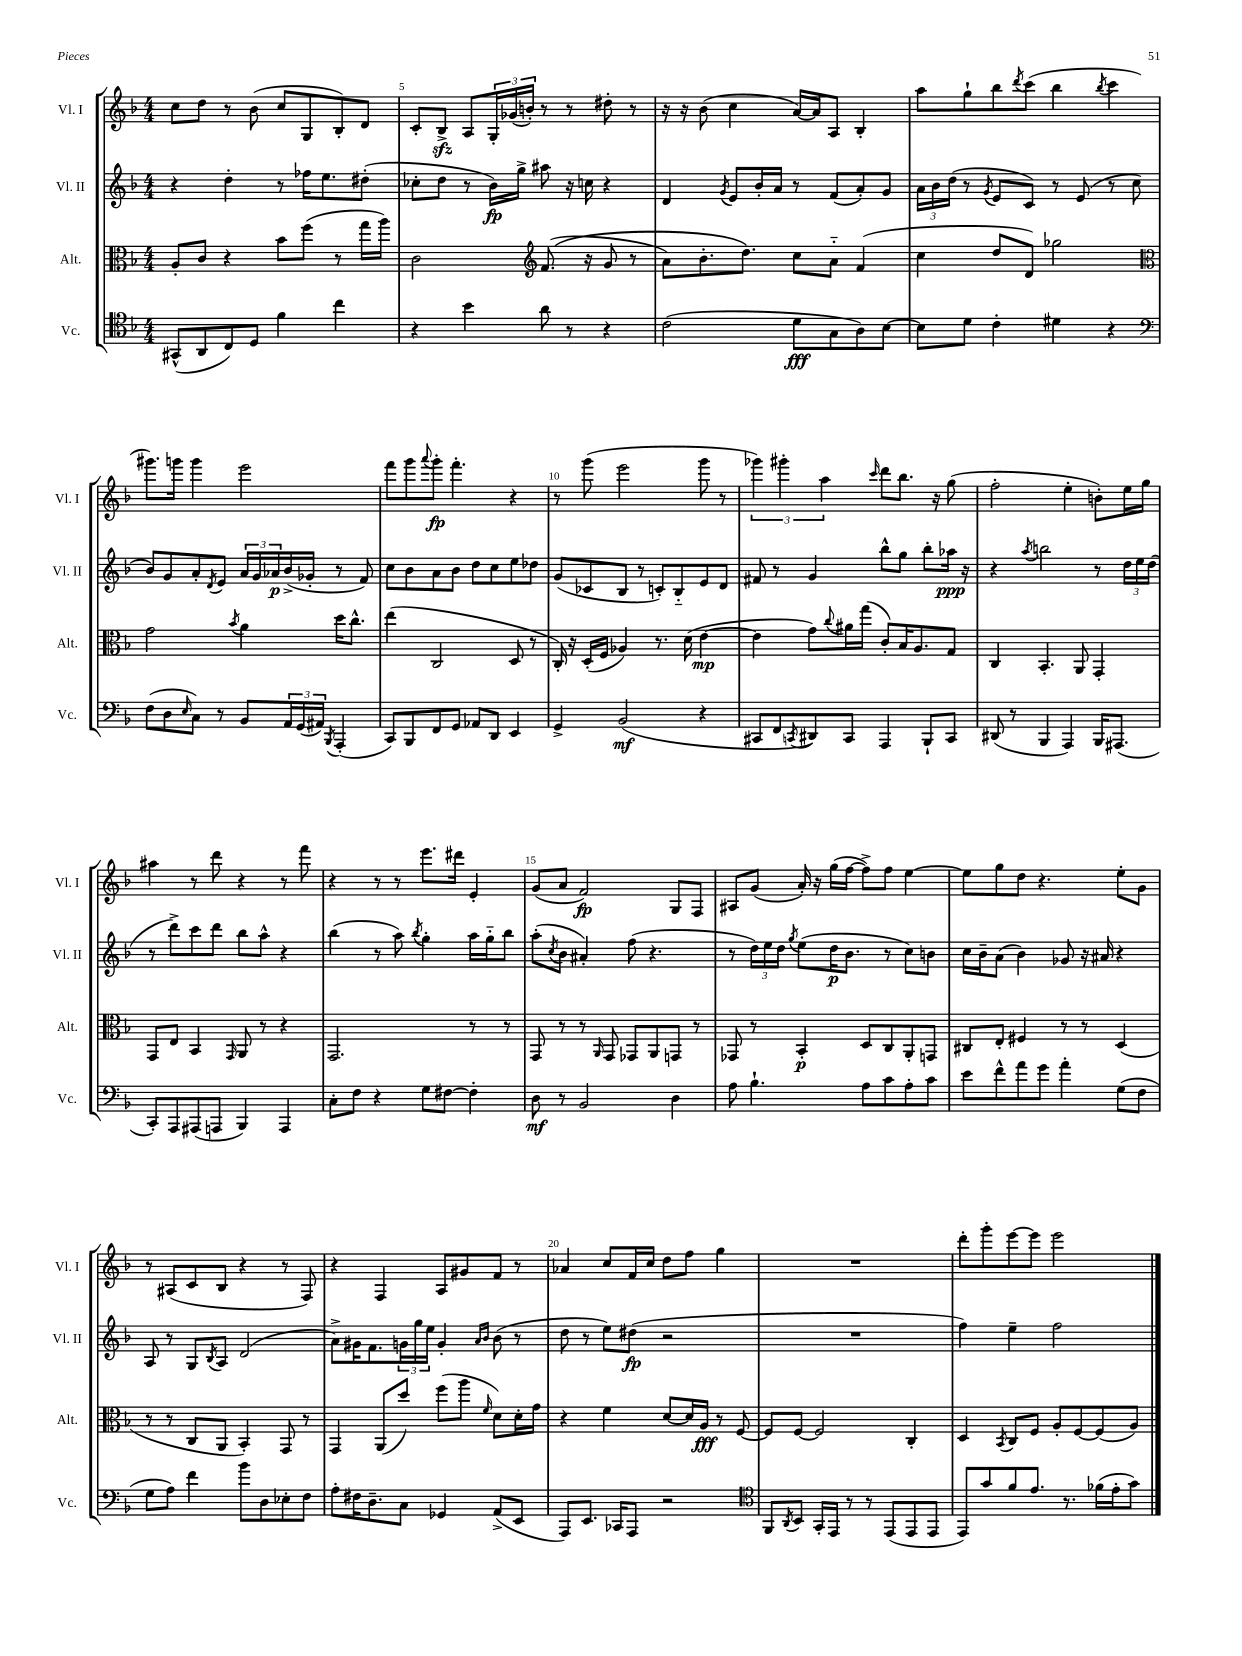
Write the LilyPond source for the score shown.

<<
\new StaffGroup <<
\new Staff = "s0" \with { instrumentName = "Vl. I" shortInstrumentName = "Vl. I" } {
    \clef treble \key f \major \numericTimeSignature \time 4/4
    c''8 d''8 r8 bes'8( c''8 g8 bes8-.) d'8 |
    c'8-. bes8->\sfz a8 \tuplet 3/2 { g16-. ges'16( b'16-.) } r8 r8 dis''8-. r8 |
    r16 r16 bes'8( c''4 a'16~) a'16 a8 bes4-. |
    a''8 g''8-! bes''8 \acciaccatura { d'''8 } c'''8( bes''4 \acciaccatura { bes''8 } c'''4 |
    gis'''8.) g'''16 g'''4 e'''2 |
    f'''8 g'''8 \appoggiatura { a'''8 } g'''8-.\fp f'''4.-. r4 |
    r8 g'''8( e'''2 g'''8 r8 |
    \tuplet 3/2 { ges'''4) gis'''4-. a''4 } \grace { c'''16 } d'''8 bes''8. r16 g''8( |
    f''2-. e''4-. b'8-.) e''16 g''16 |
    ais''4 r8 d'''8 r4 r8 f'''8 |
    r4 r8 r8 e'''8. dis'''16 e'4-. |
    g'8( a'8 f'2\fp) g8 f8 |
    ais8 g'8( a'16-.) r16 g''16( f''16~ f''8->) f''8 e''4~ |
    e''8 g''8 d''8 r4. e''8-. g'8 |
    r8 ais8( c'8 bes8 r4 r8 f8) |
    r4 f4 a8 gis'8 f'8 r8 |
    aes'4 c''8 f'16 c''16 d''8 f''8 g''4 |
    R1 |
    d'''8-. g'''8-. e'''8~ e'''8 e'''2 \bar "|." |
}
\new Staff = "s1" \with { instrumentName = "Vl. II" shortInstrumentName = "Vl. II" } {
    \clef treble \key f \major \numericTimeSignature \time 4/4
    r4 d''4-. r8 fes''16 e''8. dis''8-.( |
    ces''8-. d''8 r8 bes'16\fp) g''16-> ais''8 r16 c''16 r4 |
    d'4 \acciaccatura { g'8 } e'8 bes'16-. a'16 r8 f'8( a'8-.) g'8 |
    \tuplet 3/2 { a'16 bes'16 d''16( } r8 \acciaccatura { g'8 } e'8 c'8) r8 e'8( r8 c''8 |
    bes'8) g'8 a'8-. \acciaccatura { d'8 } e'8 \tuplet 3/2 { a'16 g'16 aes'16\p } bes'16->( ges'16-. r8 f'8) |
    c''8 bes'8 a'8 bes'8 d''8 c''8 e''8 des''8 |
    g'8( ces'8 bes8 r8 c'8-.) bes8-_ e'8 d'8 |
    fis'8 r8 g'4 bes''8-^ g''8 bes''8-. aes''16\ppp r16 |
    r4 \acciaccatura { a''8 } b''2 r8 \tuplet 3/2 { d''16 e''16 d''16( } |
    r8 d'''8->) c'''8 d'''8 bes''8 a''8-^ r4 |
    bes''4( r8 a''8) \acciaccatura { bes''8 } g''4-. a''16 g''16-_ bes''8 |
    a''8-.( \acciaccatura { c''8 } bes'8 ais'4-.) f''8( r4. |
    r8 \tuplet 3/2 { d''16) e''16 d''16 } \acciaccatura { g''8 } e''8( d''16\p bes'8. r8 c''8) b'8 |
    c''16 bes'16-- a'8( bes'4) ges'8 r16 ais'16 r4 |
    a8 r8 g8 \acciaccatura { bes8 } a8 d'2( |
    a'8->) gis'16 f'8. \tuplet 3/2 { g'16 g''16 e''16 } g'4-. \grace { a'16 bes'16 } bes'8( r8 |
    d''8 r8 e''8) dis''8\fp( r2 |
    R1 |
    f''4) e''4-- f''2 \bar "|." |
}
\new Staff = "s2" \with { instrumentName = "Alt." shortInstrumentName = "Alt." } {
    \clef alto \key f \major \numericTimeSignature \time 4/4
    a8-. c'8 r4 bes'8 f''8( r8 g''16 a''16) |
    c'2 \clef treble f'8.(\( r16 g'8 r8 |
    a'8) bes'8.-. d''8.\) c''8 a'8-_ f'4( |
    c''4 d''8 d'8) ges''2 |
    \clef alto g'2 \acciaccatura { bes'8 } a'4 d''16 c''8.-^ |
    e''4( c2 d8 r8 |
    c16-.) r16 d16-.( f16 aes4) r8. d'16( e'4~\mp |
    e'4 g'8) \appoggiatura { c''8 } ais'16 g''16( c'8-.) bes16 a8. g8 |
    c4 bes,4.-. a,8 g,4-. |
    g,8 e8 bes,4 \grace { g,16 } a,8 r8 r4 |
    g,2. r8 r8 |
    g,8 r8 r8 \grace { a,16 } g,8 ges,8 a,8 g,8 r8 |
    ges,8 r8 bes,4-.\p d8 c8 a,8-. g,8 |
    cis8 e8-. fis4 r8 r8 d4( |
    r8 r8 c8 a,8 bes,4-.) g,8 r8 |
    g,4 a,8( d''8) f''8( a''8 \grace { f'16 } d'8) d'16-. g'16 |
    r4 f'4 d'8~ d'16 a16\fff r8 f8~ |
    f8 f8~ f2 c4-. |
    d4 \acciaccatura { bes,8 } c8 f8 a8-. f8~ f8( a8) \bar "|." |
}
\new Staff = "s3" \with { instrumentName = "Vc." shortInstrumentName = "Vc." } {
    \clef tenor \key f \major \numericTimeSignature \time 4/4
    gis,8-^( a,8 c8) d8 f'4 c''4 |
    r4 bes'4 a'8 r8 r4 |
    c'2( d'8\fff g8 a8) bes8~ |
    bes8 d'8 c'4-. dis'4 r4 |
    \clef bass f8( d8 \grace { e16 } c8) r8 bes,8 \tuplet 3/2 { a,16 g,16( ais,16) } \acciaccatura { bes,,8 } a,,4-.( |
    c,8) bes,,8 f,8 g,8 aes,8 d,8 e,4 |
    g,4-> bes,2\mf( r4 |
    cis,8 f,8 \acciaccatura { c,8 } dis,8) c,8 a,,4 bes,,8-! c,8 |
    dis,8( r8 bes,,4 a,,4) bes,,16 ais,,8.( |
    c,8-.) a,,8 ais,,8( a,,8 bes,,4) a,,4 |
    c8-. f8 r4 g8 fis8~ fis4-. |
    d8\mf r8 bes,2 d4 |
    a8 bes4.-! a8 c'8 a8-. c'8 |
    e'8 f'8-^ a'8 g'8 a'4-. g8( f8 |
    g8 a8) f'4 bes'8 d8 ees8-. f8 |
    a8-. fis16 d8.-- c8 ges,4 a,8->( e,8 |
    a,,8) e,8. ces,16 a,,8 r2 |
    \clef tenor f,8 \acciaccatura { a,8 } bes,8 g,16-. e,16 r8 r8 e,8( e,8 e,8 |
    e,8) g'8 f'8 e'8. r8. fes'16( e'16-. g'8) \bar "|." |
}
>>
>>
\layout { \context { \Score currentBarNumber = #4 \override BarNumber.break-visibility = ##(#f #t #t) barNumberVisibility = #(every-nth-bar-number-visible 5) } }
